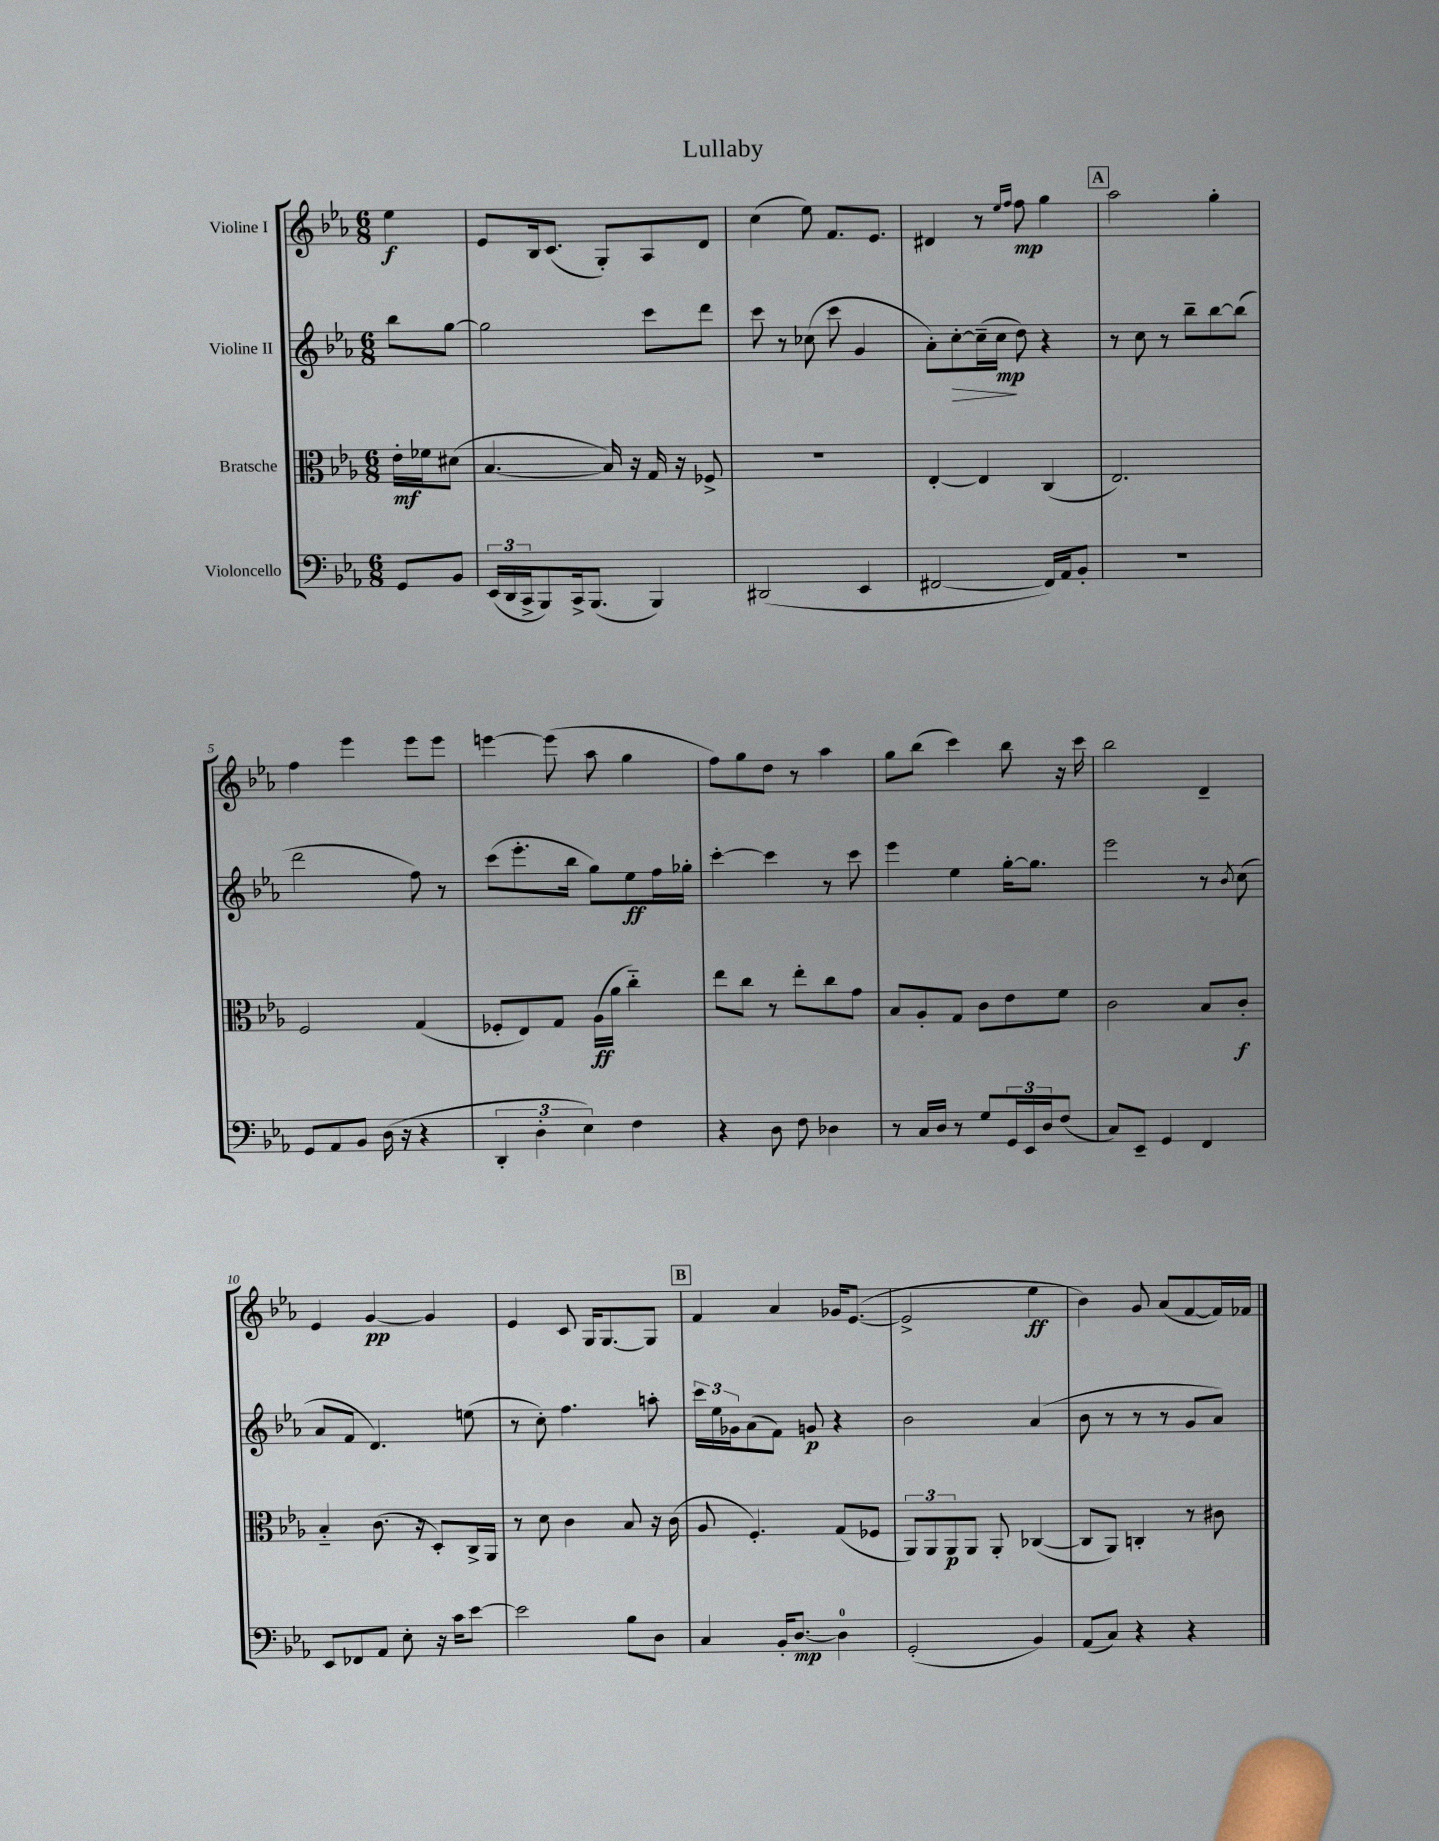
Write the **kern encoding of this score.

**kern	**dynam	**kern	**dynam	**kern	**dynam	**kern	**dynam
*part4	*part4	*part3	*part3	*part2	*part2	*part1	*part1
*staff4	*staff4	*staff3	*staff3	*staff2	*staff2	*staff1	*staff1
*I"Violoncello	*	*I"Bratsche	*	*I"Violine II	*	*I"Violine I	*
*clefF4	*	*clefC3	*	*clefG2	*	*clefG2	*
*k[b-e-a-]	*	*k[b-e-a-]	*	*k[b-e-a-]	*	*k[b-e-a-]	*
*M6/8	*	*M6/8	*	*M6/8	*	*M6/8	*
=	=	=	=	=	=	=	=
8GG/L	.	16e-'\LL	mf	8bb-\L	.	4ee-\	f
.	.	16f-X\J	.	.	.	.	.
8BB-/J	.	(8d#X\J	.	[8gg\J	.	.	.
=1	=1	=1	=1	=1	=1	=1	=1
(24EE-/LL	.	[4.B-/	.	2gg\]	.	8e-/L	.
24DD/	.	.	.	.	.	.	.
24CC^/J	.	.	.	.	.	.	.
8BBB-/)	.	.	.	.	.	16B-/k	.
.	.	.	.	.	.	(8.c/J	.
16CC^/k	.	.	.	.	.	.	.
(8.BBB-/J	.	.	.	.	.	.	.
.	.	16B-/])	.	.	.	8G'/L)	.
.	.	16r	.	.	.	.	.
4BBB-/)	.	16G/	.	8ccc\L	.	8A-/	.
.	.	16r	.	.	.	.	.
.	.	8F-X^/	.	8ddd\J	.	8d/J	.
=2	=2	=2	=2	=2	=2	=2	=2
(2DD#X/	.	2.r	.	8ccc\	.	(4cc\	.
.	.	.	.	8r	.	.	.
.	.	.	.	(8cc-X\	.	8ee-\)	.
.	.	.	.	8ccc\	.	8.f/L	.
4EE-/	.	.	.	4g/	.	.	.
.	.	.	.	.	.	8.e-/J	.
=3	=3	=3	=3	=3	=3	=3	=3
[2FF#X/	.	[4E-'/	.	8a-'\L)	.	4d#X/	.
!	!	!	!	!	!LO:HP:b	!	!
.	.	.	.	[8cc'\	>	.	.
.	.	4E-/]	.	(16cc~\L]	.	8r	.
.	.	.	.	16cc\JJ	mp	.	.
.	.	.	.	.	.	16qqee-/LL	.
.	.	.	.	.	.	16qqff/JJ	.
.	.	.	.	8dd\)	]	8ff\	mp
16FF#/LL])	.	(4C/	.	4r	.	4gg\	.
16AA-/J	.	.	.	.	.	.	.
8BB-'/J	.	.	.	.	.	.	.
!!LO:REH:place=s1:t=A
=4	=4	=4	=4	=4	=4	=4	=4
2.r	.	2.E-/)	.	8r	.	2aa-\	.
.	.	.	.	8cc\	.	.	.
.	.	.	.	8r	.	.	.
.	.	.	.	8bb-~\L	.	.	.
.	.	.	.	[8bb-\	.	4gg'\	.
.	.	.	.	(8bb-\J]	.	.	.
!!LO:LB:g=z
=5	=5	=5	=5	=5	=5	=5	=5
8GG/L	.	2F/	.	2ddd\	.	4ff\	.
8AA-/	.	.	.	.	.	.	.
8BB-/J	.	.	.	.	.	4eee-\	.
(16D\	.	.	.	.	.	.	.
16r	.	.	.	.	.	.	.
4r	.	(4G/	.	8ff\)	.	8eee-\L	.
.	.	.	.	8r	.	8eee-\J	.
=6	=6	=6	=6	=6	=6	=6	=6
6DD'/	.	8F-X'/L	.	(8ccc\L	.	[4eeen\	.
.	.	8E-/)	.	8.eee-'\	.	.	.
6D'\	.	.	.	.	.	.	.
.	.	8G/J	.	.	.	(8eee\]	.
.	.	.	.	16bb-\Jk	.	.	.
6E-\)	.	.	.	.	.	.	.
.	.	(16A-\LL	ff	8gg\L)	.	8aa-\	.
.	.	16a-\JJ	.	.	.	.	.
4F\	.	4cc\)	.	8ee-\	ff	4gg\	.
.	.	.	.	16ff\L	.	.	.
.	.	.	.	16gg-X'\JJ	.	.	.
=7	=7	=7	=7	=7	=7	=7	=7
4r	.	8ee-\L	.	[4ccc'\	.	8ff\L)	.
.	.	8cc\J	.	.	.	8gg\	.
8D\	.	8r	.	4ccc\]	.	8dd\J	.
8F\	.	8ee-'\L	.	.	.	8r	.
4D-X\	.	8cc\	.	8r	.	4aa-\	.
.	.	8g\J	.	8ccc\	.	.	.
=8	=8	=8	=8	=8	=8	=8	=8
8r	.	8B-/L	.	4eee-\	.	8gg\L	.
16C/LL	.	8A-'/	.	.	.	(8bb-\J	.
16D/JJ	.	.	.	.	.	.	.
8r	.	8G/J	.	4ee-\	.	4ccc\)	.
8G/L	.	8c\L	.	.	.	.	.
24GG/L	.	8e-\	.	[16gg'\KL	.	8bb-\	.
24EE-/	.	.	.	.	.	.	.
.	.	.	.	8.gg\J]	.	.	.
24D/J	.	.	.	.	.	.	.
(8F/J	.	8f\J	.	.	.	16r	.
.	.	.	.	.	.	16ccc\	.
=9	=9	=9	=9	=9	=9	=9	=9
8C/L)	.	2c\	.	2eee-\	.	2bb-\	.
8EE-~/J	.	.	.	.	.	.	.
4GG/	.	.	.	.	.	.	.
4FF/	.	8B-/L	.	8r	.	4d~/	.
.	.	.	.	8qb-/	.	.	.
.	.	8c'/J	f	(8cc\	.	.	.
!!LO:LB:g=z
=10	=10	=10	=10	=10	=10	=10	=10
8EE-/L	.	4B-/	.	8a-/L	.	4e-/	.
8FF-X/	.	.	.	8f/J	.	.	.
8AA-/J	.	(8.c\	.	4.d/)	.	[4g/	pp
8E-'\	.	.	.	.	.	.	.
.	.	16r	.	.	.	.	.
16r	.	8D'/L)	.	.	.	4g/]	.
16c\KL	.	.	.	.	.	.	.
[8e-\J	.	16C^/L	.	(8een\	.	.	.
.	.	16AA-/JJ	.	.	.	.	.
=11	=11	=11	=11	=11	=11	=11	=11
2e-\]	.	8r	.	8r	.	4e-/	.
.	.	8d\	.	8cc'\)	.	.	.
.	.	4c\	.	4.ff\	.	8c/	.
.	.	.	.	.	.	16G/KL	.
.	.	.	.	.	.	[8.G/	.
8B-\L	.	8B-/	.	.	.	.	.
8D\J	.	16r	.	8aan'\	.	8G/J]	.
.	.	(16c\	.	.	.	.	.
!!LO:REH:place=s1:t=B
=12	=12	=12	=12	=12	=12	=12	=12
4C/	.	8A-/	.	24ccc\LL	.	4f/	.
.	.	.	.	24ee-\	.	.	.
.	.	.	.	24g-X\J	.	.	.
.	.	4.F'/)	.	(8a-\	.	.	.
16BB-'/KL	.	.	.	8f\J)	.	4a-/	.
[8.D/J	mp	.	.	.	.	.	.
.	.	.	.	8gn/	p	.	.
4D\]	.	(8G/L	.	4r	.	16g-X/KL	.
.	.	.	.	.	.	([8.e-/J	.
.	.	8F-X/J	.	.	.	.	.
=13	=13	=13	=13	=13	=13	=13	=13
(2GG'/	.	12AA-/L)	.	2b-\	.	2e-^/]	.
.	.	12AA-/	.	.	.	.	.
.	.	12AA-/	p	.	.	.	.
.	.	8AA-/J	.	.	.	.	.
.	.	8AA-'/	.	.	.	.	.
4BB-/)	.	([4C-X/	.	(4a-/	.	4ee-\	ff
=14	=14	=14	=14	=14	=14	=14	=14
(8AA-/L	.	8C-/L]	.	8b-\	.	4b-\)	.
8C/J)	.	8AA-/J)	.	8r	.	.	.
4r	.	4Cn'/	.	8r	.	8g/	.
.	.	.	.	8r	.	(8a-/L	.
4r	.	8r	.	8g/L	.	[8f/	.
.	.	8c#X\	.	8a-/J)	.	16f/L])	.
.	.	.	.	.	.	16f-X/JJ	.
==	==	==	==	==	==	==	==
*-	*-	*-	*-	*-	*-	*-	*-
